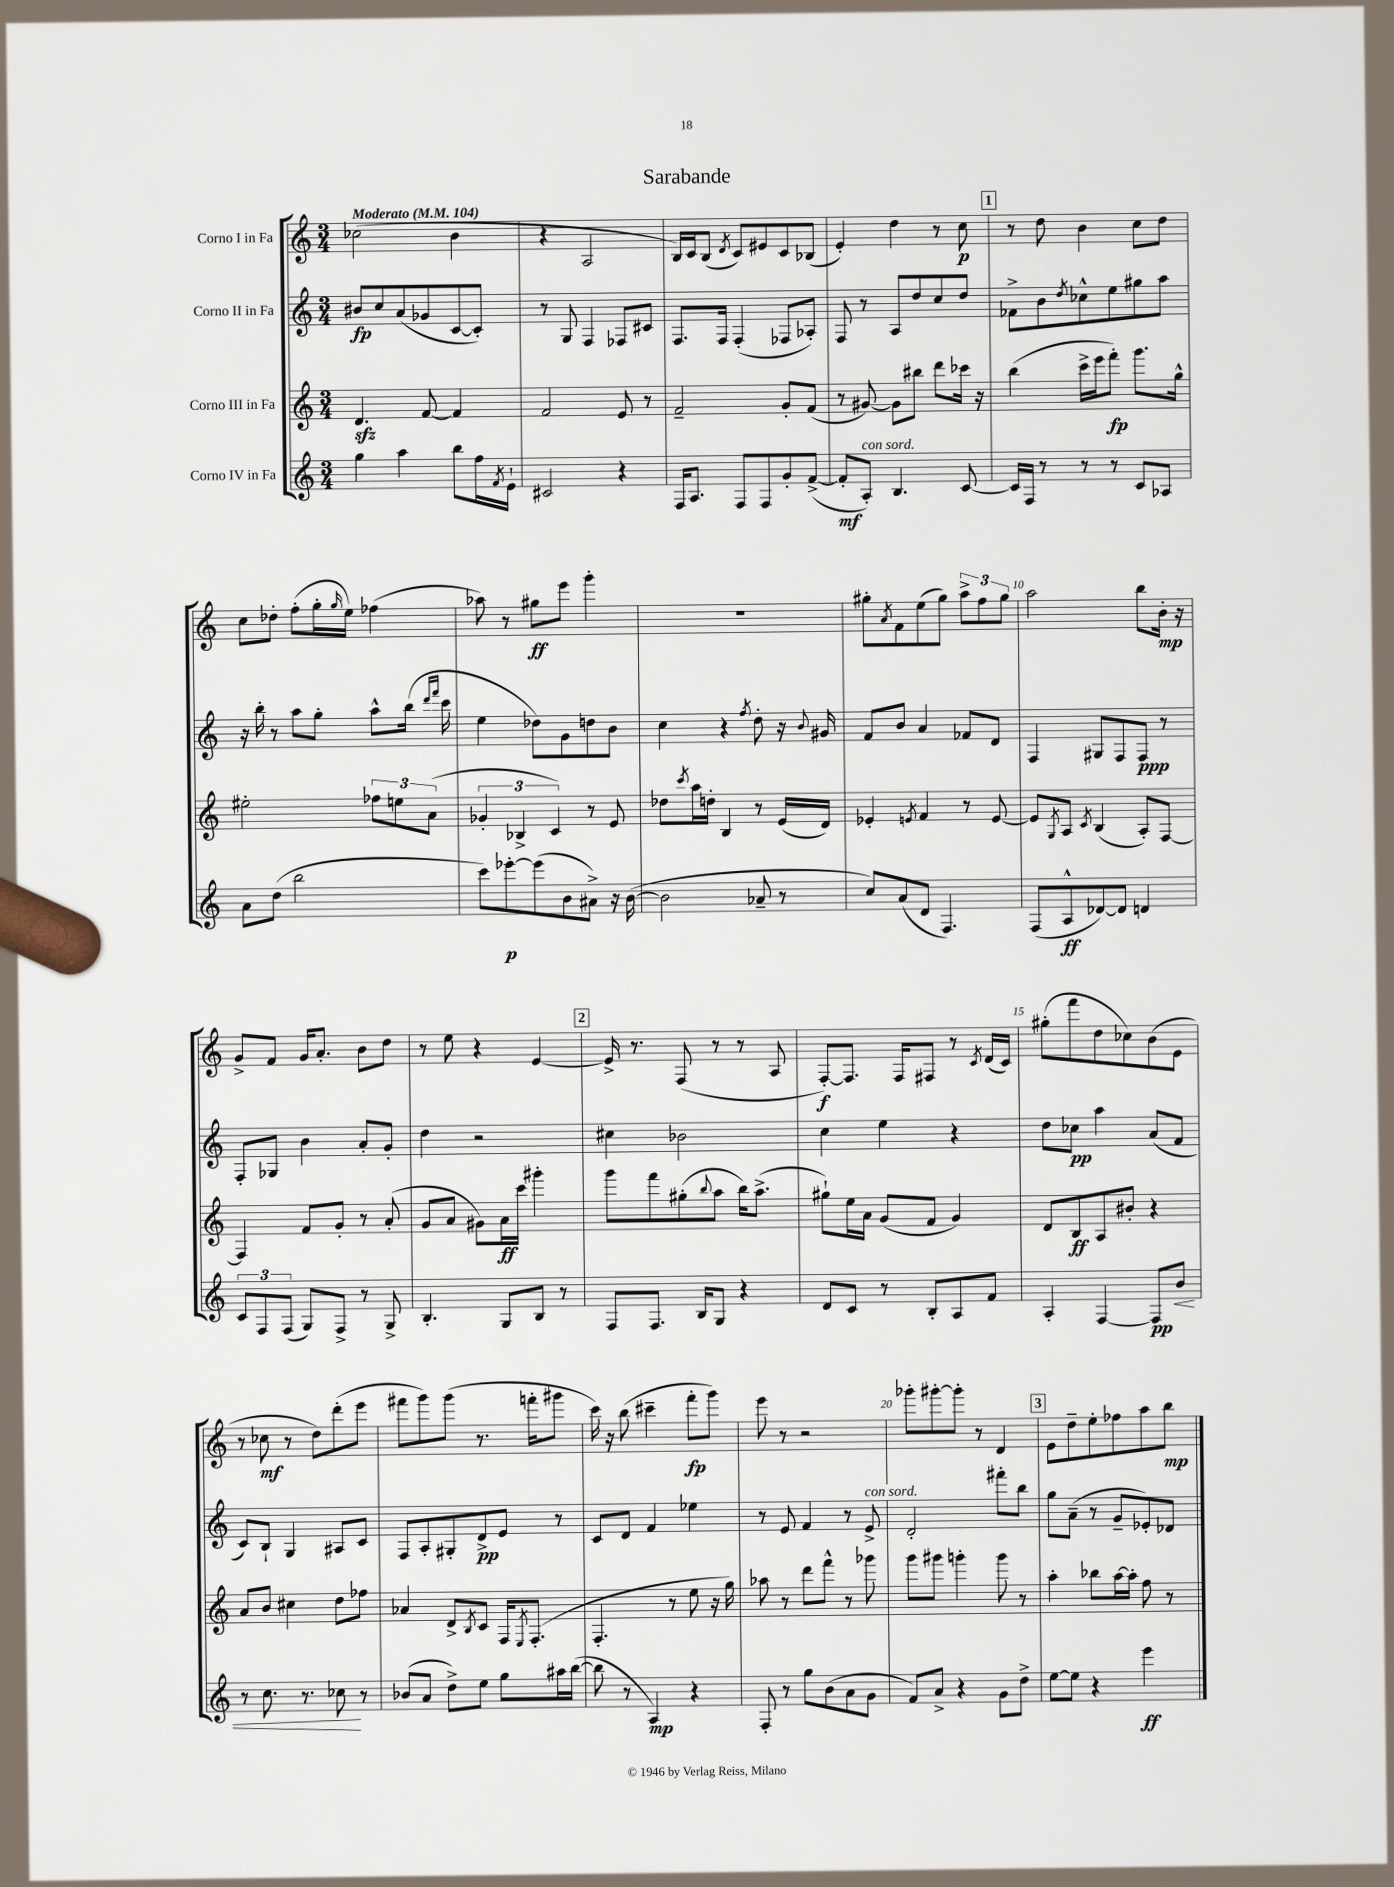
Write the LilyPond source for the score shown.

\header { title = "Sarabande" }
<<
\new StaffGroup <<
\new Staff = "s0" \with { instrumentName = "Corno I in Fa" } {
    \clef treble \key c \major \numericTimeSignature \time 3/4 \tempo "Moderato" 4 = 104
    ces''2( b'4 |
    r4 a2 |
    b16) c'16 b8( \acciaccatura { d'8 } c'8) eis'8 c'8 bes8( |
    e'4-.) d''4 r8 c''8\p |
    \mark \markup { \box "1" } r8 d''8 b'4 c''8 d''8 |
    c''8 des''8-. f''8-.( g''16-. \grace { g''16 } e''16) fes''4( |
    aes''8) r8 gis''8\ff e'''8 g'''4-. |
    R2. |
    gis''8-. \acciaccatura { a'8 } f'8 e''8( gis''8) \tuplet 3/2 { a''8-> f''8 gis''8 } |
    a''2 b''8 b'16-.\mp r16 |
    g'8-> f'8 g'16 a'8.-. b'8 d''8 |
    r8 e''8 r4 e'4~ |
    \mark \markup { \box "2" } e'16-> r8. f8( r8 r8 a8 |
    f8~-.\f) f8. f16 fis8 r8 \acciaccatura { c'8 } d'16( c'16) |
    gis''8-.( f'''8 d''8 ces''8) b'8( e'8 |
    r8 ces''8\mf r8 d''8) d'''8-.( e'''8 |
    fis'''8 g'''8) g'''8( r8. f'''16-. gis'''8 |
    c'''16) r16 b''8( cis'''4-- f'''8-.\fp g'''8) |
    e'''8 r8 r2 |
    ges'''8-. gis'''8~-. gis'''8-. r8 d'4 |
    \mark \markup { \box "3" } e'8 d''8-- e''8-. fes''8 a''8 b''8\mp \bar "|." |
}
\new Staff = "s1" \with { instrumentName = "Corno II in Fa" } {
    \clef treble \key c \major \numericTimeSignature \time 3/4
    bis'8\fp c''8 a'8( ges'8 c'8~ c'8-.) |
    r8 g8 f4 fes8 cis'8 |
    f8. f16 f4-.( fes8 aes8-.) |
    f8 r8 a8 d''8 c''8 d''8 |
    \mark \markup { \box "1" } fes'8-> b'8 \acciaccatura { d''8 } ces''8-^ e''8 gis''8 a''8 |
    r16 b''16-. r8 a''8 g''8-. a''8-^ b''16( \grace { d'''16 f'''16 } c'''16 |
    e''4 des''8) g'8 d''8 b'8 |
    c''4 r4 \acciaccatura { f''8 } d''8-. r16 \appoggiatura { b'8 } gis'16 |
    f'8 b'8 a'4 fes'8 d'8 |
    f4 gis8 f8 f8\ppp r8 |
    f8-. ges8 b'4 a'8-. g'8-. |
    d''4 r2 |
    \mark \markup { \box "2" } cis''4 bes'2 |
    c''4 e''4 r4 |
    d''8 ces''8\pp a''4 a'8( f'8 |
    c'8) b8-! g4 ais8 c'8 |
    f8 a8-. gis8-. d'8->\pp e'8 r8 |
    c'8 d'8 f'4 ees''4 |
    r8 e'8 f'4 r8 e'8->^\markup { \italic "con sord." } |
    d'2-. fis'''8-. b''8 |
    \mark \markup { \box "3" } g''8 a'8--( r8 g'8-- ees'8-.) des'8 \bar "|." |
}
\new Staff = "s2" \with { instrumentName = "Corno III in Fa" } {
    \clef treble \key c \major \numericTimeSignature \time 3/4
    d'4.\sfz f'8~ f'4 |
    f'2 e'8 r8 |
    f'2-- g'8-. f'8( |
    r8 gis'8~) gis'8 bis''8 d'''8 ces'''16 r16 |
    \mark \markup { \box "1" } b''4( c'''16-> e'''16 f'''8-.\fp) g'''8. g''16-^ |
    eis''2-. \tuplet 3/2 { fes''8 e''8 a'8( } |
    \tuplet 3/2 { ges'4-. bes4-> c'4) } r8 e'8 |
    des''8 \acciaccatura { c'''8 } a''16 d''16-. b4 r8 e'16( d'16) |
    ees'4-. \acciaccatura { e'8 } f'4 r8 e'8~ |
    e'8 \acciaccatura { g8 } a8 \acciaccatura { c'8 } b4( a8-.) f8~ |
    f4 f'8 g'8-. r8 a'8-.( |
    g'8 a'8 gis'8) a'16\ff c'''16 gis'''4-. |
    \mark \markup { \box "2" } g'''8 f'''8 gis''8-.( \appoggiatura { b''8 } a''8 b''16) a''8.->( |
    gis''8-!) e''16 a'16 g'8( f'8 g'4) |
    d'8 b8\ff a8 bis'8-. r4 |
    a'8 b'8 cis''4 d''8 fes''8 |
    aes'4 d'8-> \acciaccatura { b8 } c'8 f16 \acciaccatura { e8 } f8.-.( |
    f4.-. r8 e''8 r16 g''16) |
    aes''8 r8 d'''8 f'''8-^ r8 ges'''8 |
    g'''8 gis'''8 g'''4-. g'''8 r8 |
    \mark \markup { \box "3" } a''4-. bes''8 a''16~ a''16-. f''8 r8 \bar "|." |
}
\new Staff = "s3" \with { instrumentName = "Corno IV in Fa" } {
    \clef treble \key c \major \numericTimeSignature \time 3/4
    g''4 a''4 b''8 f''16 \acciaccatura { f'8 } e'16-! |
    cis'2 r4 |
    f16 a8. f8 f8 g'8-. f'8~->( |
    f'8-.\mf a8-.^\markup { \italic "con sord." }) b4. c'8~ |
    \mark \markup { \box "1" } c'16 f16 r8 r8 r8 c'8 aes8 |
    a'8 d''8( b''2 |
    c'''8) ees'''8~-.\p ees'''8( b'8 ais'8->) r16 b'16~( |
    b'2 aes'8-- r8 |
    c''8) a'8( d'8 f4.) |
    f8( a8-^\ff des'8~) des'8 d'4 |
    \tuplet 3/2 { c'8 f8 f8( } g8) f8-> r8 g8-> |
    b4.-. g8 b8 r8 |
    \mark \markup { \box "2" } f8 f8. b16 g8 r4 |
    d'8 c'8 r8 b8-. a8 f'8 |
    a4-. f4~ f8\pp\< b'8 |
    r8 c''8. r8. ces''8\! r8 |
    bes'8( a'8 d''8->) e''8 g''8 ais''16 b''16~( |
    b''8 r8 a4\mp) r4 |
    f8-. r8 g''8 b'8( a'8 g'8 |
    f'8) a'8-> r4 g'8 d''8-> |
    \mark \markup { \box "3" } e''8~ e''8 r4 e'''4\ff \bar "|." |
}
>>
>>
\layout { \context { \Score \override BarNumber.break-visibility = ##(#f #t #t) barNumberVisibility = #(every-nth-bar-number-visible 5) } }
